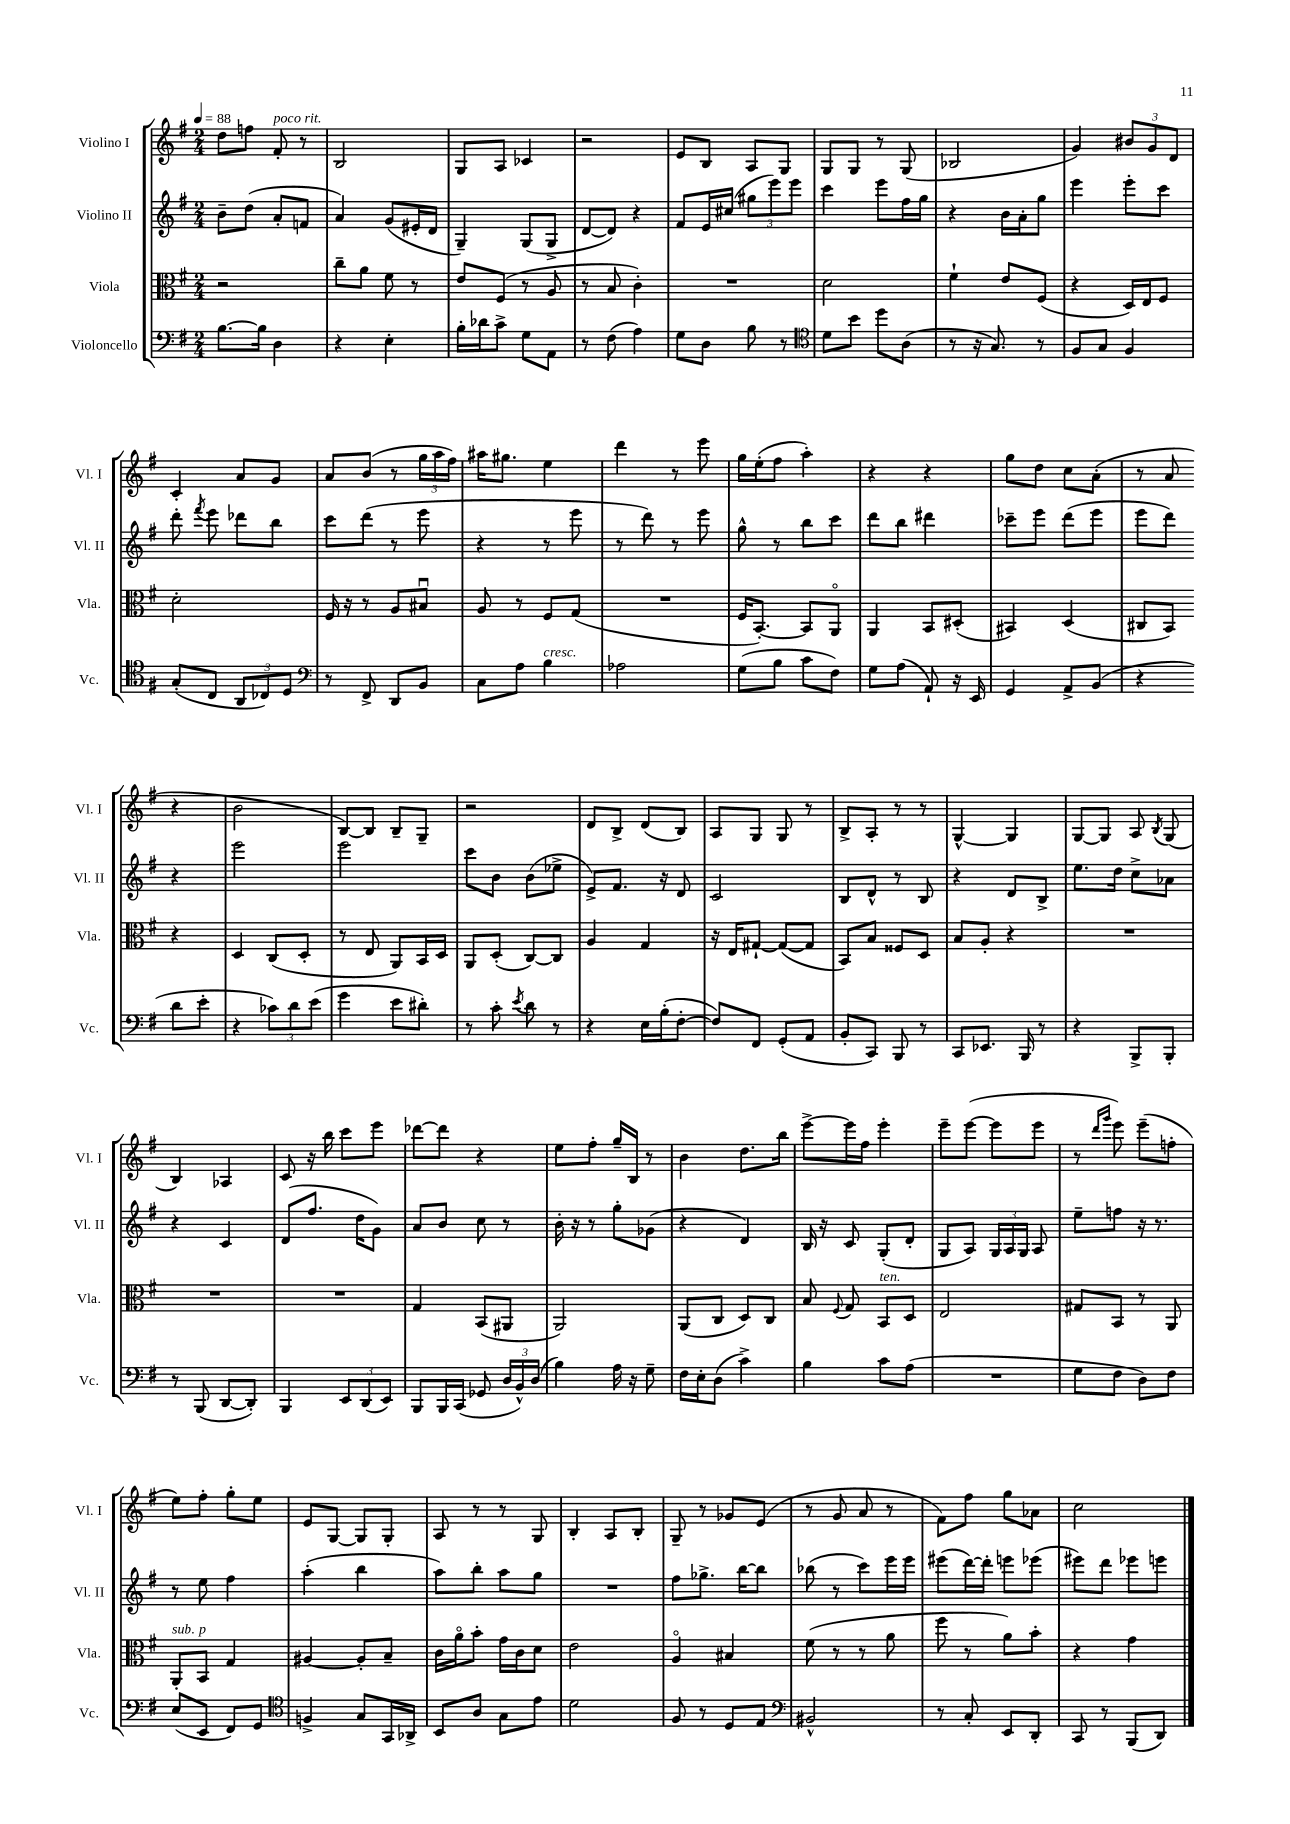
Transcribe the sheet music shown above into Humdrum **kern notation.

**kern	**kern	**kern	**kern
*part4	*part3	*part2	*part1
*staff4	*staff3	*staff2	*staff1
*I"Violoncello	*I"Viola	*I"Violino II	*I"Violino I
*I'Vc.	*I'Vla.	*I'Vl. II	*I'Vl. I
*clefF4	*clefC3	*clefG2	*clefG2
*k[f#]	*k[f#]	*k[f#]	*k[f#]
*M2/4	*M2/4	*M2/4	*M2/4
*MM88	*MM88	*MM88	*MM88
=1	=1	=1	=1
[8.B\L	2r	8b~\L	8dd\L
.	.	(8dd\J	8ffn\J
16B\Jk]	.	.	.
!	!	!	!LO:TX:a:i:t=poco rit.
4D\	.	8a'/L	8f#'/
.	.	8fn/J	8r
=2	=2	=2	=2
4r	8cc~\L	4a/)	2B/
.	8a\J	.	.
4E'\	8f#\	(8g/L	.
.	8r	16e#X'/L	.
.	.	16d/JJ	.
=3	=3	=3	=3
16B'\LL	8e/L	4G~/)	8G/L
16d-X\J	.	.	.
8c^\J	(8F#/J	.	8A/J
8G\L	8r	(8G/L	4c-X/
8AA\J	8A/	8G^/J	.
=4	=4	=4	=4
8r	8r	[8d/L	2r
(8F#\	8B/	8d/J])	.
4A\)	4c'\)	4r	.
=5	=5	=5	=5
8G\L	2r	8f#/L	8e/L
8D\J	.	16e/L	8B/J
.	.	(16cc#X/JJ	.
8B\	.	12gg#X\L	8A/L
.	.	12eee\)	.
8r	.	.	8G/J
.	.	12eee\J	.
=6	=6	=6	=6
*clefC4	*	*	*
8d\L	2d\	4ccc\	8G/L
8b\J	.	.	8G/J
8dd\L	.	8eee\L	8r
(8A\J	.	16ff#\L	(8G/
.	.	16gg\JJ	.
=7	=7	=7	=7
8r	4f#`\	4r	2B-X/
16r	.	.	.
8.G/)	.	.	.
.	8e/L	16b\LL	.
.	.	16a'\J	.
8r	(8F#/J	8gg\J	.
=8	=8	=8	=8
8F#/L	4r	4eee\	4g/)
8G/J	.	.	.
4F#/	16D/LL)	8eee'\L	12b#X/L
.	16E/J	.	.
.	.	.	12g/
.	8F#/J	8ccc\J	.
.	.	.	12d/J
!!LO:LB:g=z
=9	=9	=9	=9
(8G'/L	2d'\	8ddd'\	4c'/
.	.	8qfff#/	.
8C/J	.	8eee\	.
12AA/L	.	8ddd-X\L	8a/L
12C-X/)	.	.	.
.	.	8bb\J	8g/J
12D/J	.	.	.
=10	=10	=10	=10
*clefF4	*	*	*
8r	16F#/	8ccc\L	8a/L
.	16r	.	.
8FF#^/	8r	(8ddd\J	(8b/J
8DD/L	8A/L	8r	8r
8BB/J	8B#Xu/J	8eee\	24gg\LL
.	.	.	24aa\
.	.	.	24ff#\JJ)
=11	=11	=11	=11
8C\L	8A/	4r	16aa#X\KL
.	.	.	8.gg#X\J
8A\J	8r	.	.
!LO:TX:a:i:t=cresc.	!	!	!
4B\	8F#/L	8r	4ee\
.	(8G/J	8eee\	.
=12	=12	=12	=12
2A-X\	2r	8r	4ddd\
.	.	8ddd\)	.
.	.	8r	8r
.	.	8eee\	8eee\
=13	=13	=13	=13
(8G\L	16F#/KL	8gg^^\	16gg\LL
.	[8.BB'/J)	.	(16ee'\J
8B\J	.	8r	8ff#\J
8c\L	8BB/L]	8bb\L	4aa'\)
8F#\J)	8AA/J	8ccc\J	.
=14	=14	=14	=14
8G\L	4AA/	8ddd\L	4r
(8A\J	.	8bb\J	.
8AA`/)	8BB/L	4ddd#X\	4r
16r	(8D#X'/J	.	.
16EE/	.	.	.
=15	=15	=15	=15
4GG/	4BB#X/)	8ccc-X~\L	8gg\L
.	.	8eee\J	8dd\J
8AA^/L	(4D/	(8ddd\L	8cc\L
(8BB/J	.	8eee\J	(8a'\J
=16	=16	=16	=16
4r	8C#X/L	8eee\L	8r
.	8BB/J)	8ddd\J)	8a/
8d\L	4r	4r	4r
8e'\J	.	.	.
!!LO:LB:g=z
=17	=17	=17	=17
4r	4D/	2eee\	2b\
12c-X\L)	(8C/L	.	.
12d\	.	.	.
.	8D'/J	.	.
(12e\J	.	.	.
=18	=18	=18	=18
4g\	8r	2eee\	[8B/L)
.	8E/	.	8B/J]
8e\L	8AA/L)	.	8B~/L
8d#X'\J)	16BB/L	.	8G~/J
.	16D/JJ	.	.
=19	=19	=19	=19
8r	8AA/L	8ccc\L	2r
8c'\	(8D'/J	8b\J	.
8qe/	.	.	.
8d\	[8C/L)	(8b\L	.
8r	8C/J]	8ee-X^\J	.
=20	=20	=20	=20
4r	4A/	8e^/L)	8d/L
.	.	8.f#/J	8B^/J
16E\LL	4G/	.	(8d/L
(16B'\J	.	16r	.
[8F#'\J	.	8d/	8B/J)
=21	=21	=21	=21
8F#/L])	16r	2c/	8A/L
.	16E/KL	.	.
8FF#/J	[8G#X`/J	.	8G/J
(8GG'/L	(8G#/L_	.	8G/
8AA/J	8G#/J]	.	8r
=22	=22	=22	=22
8BB'/L	8BB/L)	8B/L	8B^/L
8CC/J)	8B/J	8d^^/J	8A'/J
8BBB/	8F##X/L	8r	8r
8r	8D/J	8B/	8r
=23	=23	=23	=23
8CC/L	8B/L	4r	[4G^^/
8.EE-X/J	8A'/J	.	.
.	4r	8d/L	4G/]
16BBB/	.	.	.
8r	.	8B^/J	.
=24	=24	=24	=24
4r	2r	8.ee\L	[8G/L
.	.	.	8G/J]
.	.	16dd\Jk	.
8BBB^/L	.	8cc^\L	8A/
.	.	.	8qB/
8BBB'/J	.	8a-X\J	(8G/
!!LO:LB:g=z
=25	=25	=25	=25
8r	2r	4r	4B/)
(8BBB/	.	.	.
[8DD/L	.	4c/	4A-X/
8DD'/J])	.	.	.
=26	=26	=26	=26
4BBB/	2r	(8d/L	8c/
.	.	8.ff#/J	16r
.	.	.	16bb\
12EE/L	.	.	8ccc\L
.	.	16dd\KL	.
(12DD/	.	.	.
.	.	8g\J)	8eee\J
12EE/J)	.	.	.
=27	=27	=27	=27
8BBB/L	4G/	8a/L	[8ddd-X\L
16BBB/L	.	8b/J	8ddd-\J]
(16CC/JJ	.	.	.
8GG-X/	(8BB/L	8cc\	4r
24D/LL	8AA#X/J	8r	.
24BB^^/)	.	.	.
(24D/JJ	.	.	.
=28	=28	=28	=28
4B\)	2AA/)	16b'\	8ee\L
.	.	16r	.
.	.	8r	8ff#'\J
16A\	.	8gg'\L	16gg~/LL
16r	.	.	16B/JJ
8G~\	.	(8g-X\J	8r
=29	=29	=29	=29
16F#\LL	(8AA/L	4r	4b\
16E'\J	.	.	.
(8D\J	8C/J	.	.
4c^\)	8D/L)	4d/)	8.dd\L
.	8C/J	.	.
.	.	.	16bb\Jk
=30	=30	=30	=30
4B\	8B/	16B/	[8eee^\L
.	.	16r	.
.	8qqF#/	.	.
.	8G/	8c/	16eee\L]
.	.	.	16ff#\JJ
!	!LO:TX:a:i:t=ten.	!	!
8c\L	8BB/L	(8G'/L	4eee'\
(8A\J	8D/J	8d'/J	.
=31	=31	=31	=31
2r	2E/	8G/L	8eee~\L
.	.	8A/J)	([8eee\J
.	.	24G/LL	8eee\L]
.	.	24A/	.
.	.	24G/JJ	.
.	.	8A/	8eee\J
=32	=32	=32	=32
8G\L	8G#X/L	8ee~\L	8r
.	.	.	16qqddd/LL
.	.	.	16qqggg/JJ
8F#\J	8BB/J	8ffn\J	8eee\)
8D\L)	8r	16r	(8eee~\L
.	.	8.r	.
8F#\J	8AA/	.	8ffn'\J
!!LO:LB:g=z
=33	=33	=33	=33
!	!LO:TX:a:i:t=sub. p	!	!
(8E/L	8AA'/L	8r	8ee\L)
8EE/J	8BB/J	8ee\	8ff#'\J
8FF#/L)	4G/	4ff#\	8gg'\L
8GG/J	.	.	8ee\J
=34	=34	=34	=34
*clefC4	*	*	*
4Fn^/	[4A#X/	(4aa'\	8e/L
.	.	.	[8G/J
8G/L	8A#'/L]	4bb\	8G/L]
16GG/L	8B~/J	.	8G'/J
16AA-X^/JJ	.	.	.
=35	=35	=35	=35
8BB/L	16c\LL	8aa\L)	8A/
.	16a\J	.	.
8A/J	8b'\J	8bb'\J	8r
8G\L	16g\LL	8aa\L	8r
.	16c\J	.	.
8e\J	8d\J	8gg\J	8G/
=36	=36	=36	=36
2d\	2e\	2r	4B'/
.	.	.	8A/L
.	.	.	8B'/J
=37	=37	=37	=37
8F#/	4A/	8ff#\L	8G~/
8r	.	8.gg-X^\J	8r
8D/L	4B#X/	.	8g-X/L
.	.	[16bb\KL	.
8E/J	.	8bb\J]	(8e/J
=38	=38	=38	=38
*clefF4	*	*	*
2BB#X^^/	(8f#\	(8bb-X\	8r
.	8r	8r	8g/
.	8r	8ccc\L)	8a/
.	8a\	16eee\L	8r
.	.	16eee\JJ	.
=39	=39	=39	=39
8r	8ff#\	(8eee#X\L	8f#\L)
8C'/	8r	[16ddd\L)	8ff#\J
.	.	16ddd'\JJ]	.
8EE/L	8a\L)	8eeen\L	8gg\L
8DD'/J	8b'\J	(8eee-X\J	8a-X\J
=40	=40	=40	=40
8CC/	4r	8eee#X\L)	2cc\
8r	.	8ddd\J	.
(8BBB/L	4g\	8eee-X\L	.
8DD/J)	.	8eeen\J	.
==	==	==	==
*-	*-	*-	*-
